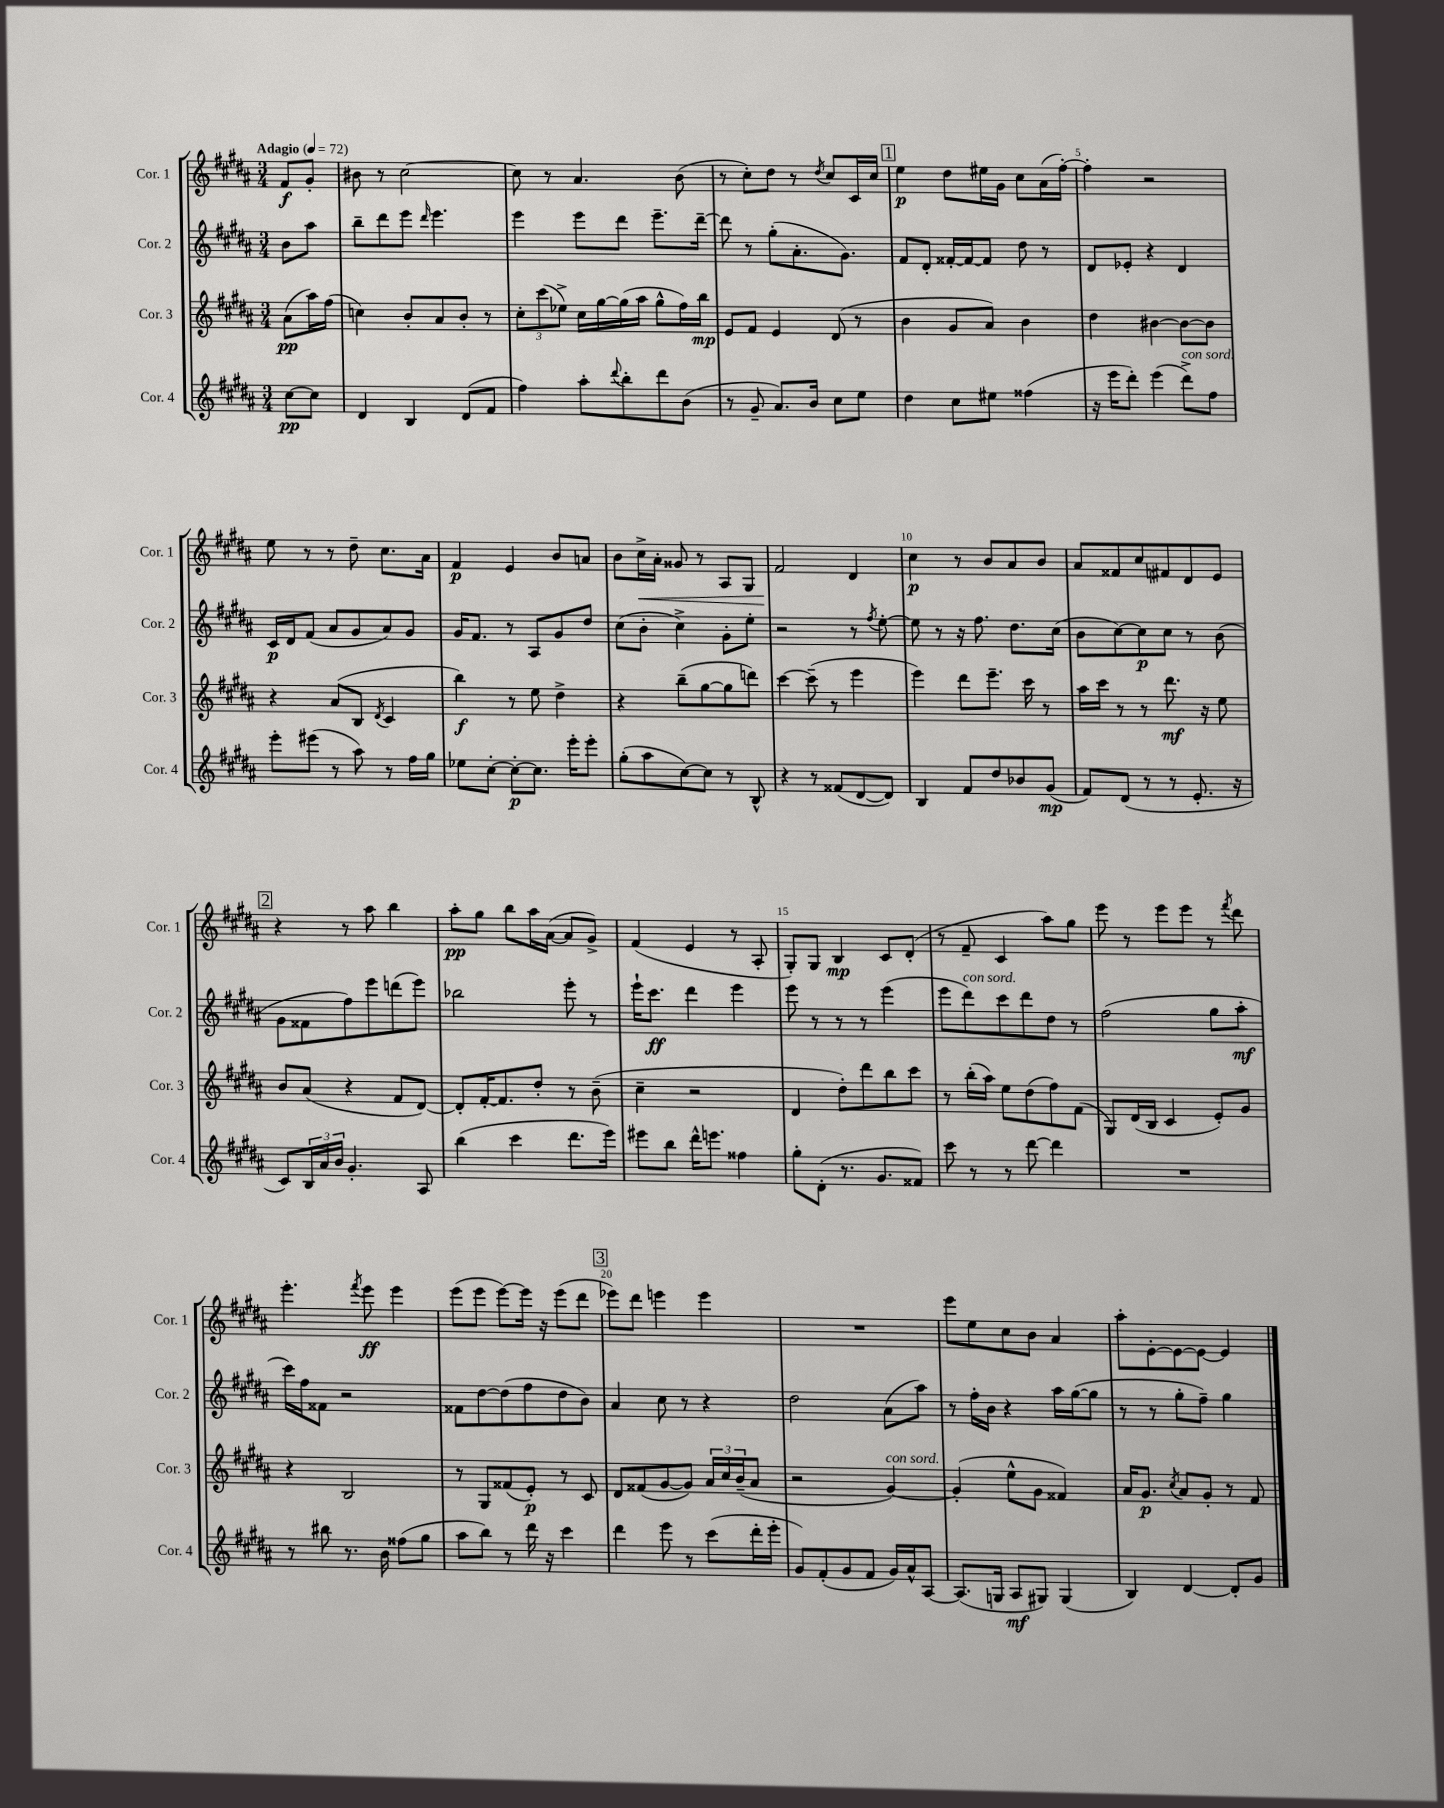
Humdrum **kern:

**kern	**kern	**kern	**kern
*staff4	*staff3	*staff2	*staff1
*clefG2	*clefG2	*clefG2	*clefG2
*k[f#c#g#d#a#]	*k[f#c#g#d#a#]	*k[f#c#g#d#a#]	*k[f#c#g#d#a#]
*M3/4	*M3/4	*M3/4	*M3/4
*MM72	*MM72	*MM72	*MM72
[8cc#	(8a#	8b	8f#
8cc#]	16aa#)	8aa#	8g#'
.	(16ff#	.	.
=	=	=	=
4d#	4cc)	8bb~	8b#
.	.	8ddd#	8r
4B	8b'	8eee	[2cc#
.	.	16qqddd#	.
.	8a#	4.eee	.
(8d#	8b'	.	.
8f#	8r	.	.
=	=	=	=
4ff#)	12cc#'	4eee	8cc#]
.	(12ccc#	.	.
.	.	.	8r
.	12ee-^)	.	.
8aa#'	16cc#	8eee	4.a#
.	[16gg#	.	.
8qqddd#	.	.	.
8bb'	(16gg#]	8ddd#	.
.	16aa#	.	.
8ddd#	8gg#^^	8.eee~	.
(8b	16ff#)	.	(8b
.	16bb	[16ddd#~	.
=	=	=	=
8r	8e	8ddd#]	8r
8g#~	8f#	8r	8cc#')
8.a#)	4e	(8gg#'	8dd#
.	.	8.a#'	8r
16b	.	.	.
.	.	.	8qdd#
8cc#	(8d#	.	8cc#
.	.	8.g#)	.
8ee	8r	.	16c#
.	.	.	16cc#
=	=	=	=
4dd#	4b	8f#	4ee
.	.	8d#'	.
8cc#	8g#	[16f##'	8dd#
.	.	16f##_	.
8ee#	8a#)	8f##]	16ee#
.	.	.	16g#
(4ff##	4b	8dd#	8cc#
.	.	8r	(16a#
.	.	.	[16ff#')
=	=	=	=
16r	4dd#	8d#	4ff#']
16eee	.	.	.
8ddd#')	.	8e-'	.
(4eee	[4b#	4r	2r
8ddd#^)	8b#_	4d#	.
8ff#	8b#]	.	.
=	=	=	=
8eee'	4r	16c#	8ee
.	.	16d#	.
(8eee#	.	(8f#	8r
8r	(8a#	8a#	8r
8aa#)	8B	8g#	8dd#~
.	8qd#	.	.
8r	4c#	8a#)	8.cc#
16ff#	.	8g#	.
16gg#	.	.	16a#
=	=	=	=
8ee-	4bb)	16g#	4f#
.	.	8.f#	.
[8cc#'	.	.	.
8cc#'_	8r	8r	4e
8.cc#]	8ee	8A#	.
.	4dd#^	8g#	8b
16eee'	.	.	.
8eee'	.	8dd#	8a
=	=	=	=
(8gg#'	4r	(8cc#	8b
8aa#	.	8b'	16cc#^
.	.	.	16a#'
[8cc#)	(8bb~	4cc#^)	8g##
8cc#]	[8gg#	.	8r
8r	8gg#]	8g#'	8A#
8B^^	8ddd)	8ee'	8G#
=	=	=	=
4r	[4ccc#	2r	2f#
8r	(8ccc#~]	.	.
(8f##	8r	.	.
[8d#	4eee	8r	4d#
.	.	8qff#	.
8d#])	.	[8ee'	.
=	=	=	=
4B	4eee)	8ee]	4cc#
.	.	8r	.
8f#	8ddd#	16r	8r
.	.	8.ff#	.
8dd#	8.eee~	.	8b
8b-	.	8.dd#	8a#
.	16ccc#	.	.
(8g#	8r	.	8b
.	.	(16cc#	.
=	=	=	=
8f#)	16aa#	8b	8a#
.	16ccc#	.	.
(8d#	8r	[8cc#)	8f##
8r	8r	8cc#]	8cc#
8r	8.ddd#	8cc#	8f#
8.e'	.	8r	8d#
.	16r	.	.
.	8ee	(8b	8e
16r	.	.	.
=	=	=	=
8c#)	8b	8g#	4r
24B	(8a#	8f##	.
24a#	.	.	.
24b	.	.	.
4.g#'	4r	8ff#)	8r
.	.	8eee	8aa#
.	8f#	(8ddd	4bb
8A#	[8d#)	8eee)	.
=	=	=	=
(4bb	8d#']	2bb-	8aa#'
.	[16f#'	.	8gg#
.	8.f#]	.	.
4ccc#	.	.	8bb
.	8dd#'	.	16aa#
.	.	.	([16a#
8.ddd#	8r	8eee'	8a#]
.	(8b~	8r	8g#^)
16eee)	.	.	.
=	=	=	=
8eee#	4cc#~	16eee`	(4f#
.	.	8.ccc#	.
8bb	.	.	.
16ddd#^^	2r	4ddd#	4e
8.eee	.	.	.
4ff##	.	4eee	8r
.	.	.	8A#'
=	=	=	=
8gg#'	4d#	8eee	8G#')
(8d#'	.	8r	8G#
8.r	8dd#')	8r	4B
.	8ddd#	8r	.
8.g#	.	.	.
.	8bb	(4eee	8c#
8f##)	8ccc#	.	(8d#'
=	=	=	=
8ccc#	8r	8eee	8r
8r	(16bb'	8ddd#)	8f#~
.	16aa#)	.	.
8r	8ee	8ccc#	4c#
[8ddd#	(8dd#	8ddd#	.
4ddd#]	8ff#)	8dd#	8aa#)
.	(8f#	8r	8gg#
=	=	=	=
2.r	8G#)	(2ff#	8eee
.	(16d#	.	8r
.	16B	.	.
.	4c#	.	8eee
.	.	.	8eee
.	8e')	8gg#	8r
.	.	.	8qfff#
.	8g#	8aa#'	8ddd#
=	=	=	=
8r	4r	16ccc#)	4.eee'
.	.	16ff#	.
8bb#	.	8f##	.
8.r	2B	2r	.
.	.	.	8qfff#
.	.	.	8eee
16b	.	.	.
(8ff##	.	.	4eee
8gg#	.	.	.
=	=	=	=
8aa#	8r	8f##	(8eee
8bb)	8G#	[8dd#	8eee
8r	(8f##	(8dd#]	[8eee)
16ddd#	8e')	8ff#	16eee]
16r	.	.	16r
4ccc#	8r	8dd#	(8eee
.	8c#	8b)	8ddd#
=	=	=	=
4ddd#	8d#	4a#	8eee-)
.	(8f##	.	8ddd#
8eee	[8g#	8cc#	4eee
8r	8g#])	8r	.
(8ccc#	24a#	4r	4eee
.	24cc#	.	.
.	(24b~	.	.
16ddd#'	8a#	.	.
16eee'	.	.	.
=	=	=	=
8g#)	2r	2dd#	2.r
(8f#'	.	.	.
8g#	.	.	.
8f#	.	.	.
16g#)	[4g#)	(8a#	.
16a#^^	.	.	.
[8A#	.	8aa#)	.
=	=	=	=
(8.A#]	(4g#']	8r	8eee
.	.	16ff#'	8ee
16G	.	16b	.
8A#	8ee^^	4r	8cc#
8G#)	8g#	.	8b
(4G#	4f##)	16aa#	4a#
.	.	([16gg#	.
.	.	8gg#]	.
=	=	=	=
4B)	16a#	8r	8aa#'
.	8.g#	.	.
.	.	8r	[8e'
.	8qcc#	.	.
[4d#	8a#	8gg#'	8e_
.	8g#'	8ff#~)	8e_
8d#']	8r	4gg#	4e]
8g#	8f#	.	.
==	==	==	==
*-	*-	*-	*-
